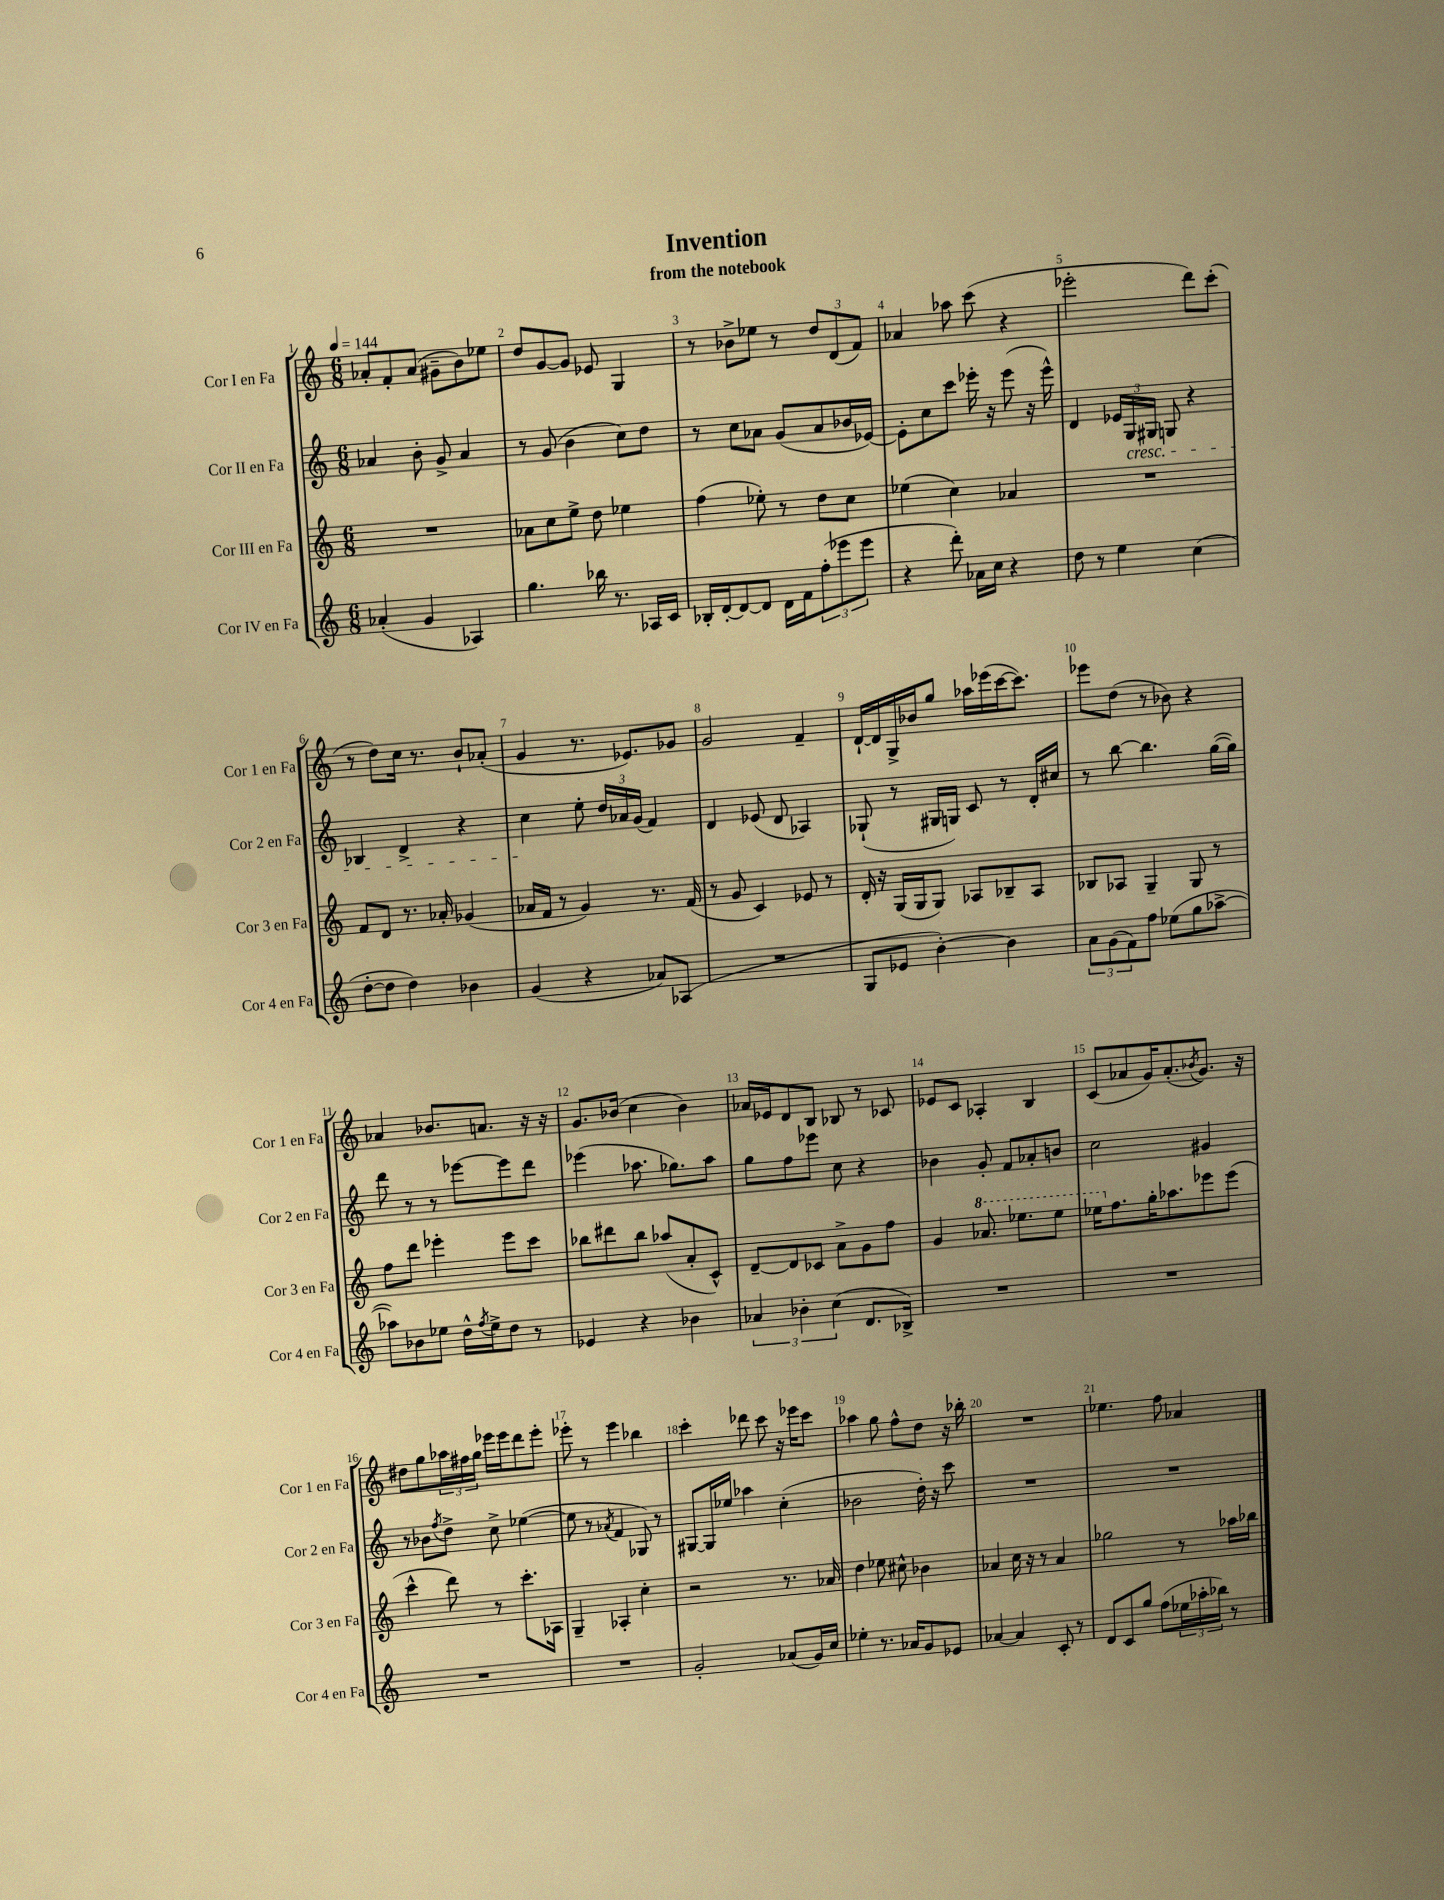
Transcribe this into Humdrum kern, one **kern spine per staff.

**kern	**kern	**kern	**kern
*part4	*part3	*part2	*part1
*staff4	*staff3	*staff2	*staff1
*I"Cor IV en Fa	*I"Cor III en Fa	*I"Cor II en Fa	*I"Cor I en Fa
*I'Cor 4 en Fa	*I'Cor 3 en Fa	*I'Cor 2 en Fa	*I'Cor 1 en Fa
*clefG2	*clefG2	*clefG2	*clefG2
*k[]	*k[]	*k[]	*k[]
*M6/8	*M6/8	*M6/8	*M6/8
*MM144	*MM144	*MM144	*MM144
=1	=1	=1	=1
(4a-X'/	2.r	4a-X/	8a-X'/L
.	.	.	8f'/
4g/	.	8b'\	(8a-/J
.	.	8g^/	8g#X~\L
4A-X/)	.	4a-/	8b\)
.	.	.	8ee-X\J
=2	=2	=2	=2
4.gg\	8a-X\L	8r	8dd/L
.	8cc\	(8g/	[8g/
.	8ee^\J	4b\	8g/J]
16bb-X\	8dd\	.	8e-X/
8.r	.	.	.
.	4ee-X\	8cc\L)	4G/
16A-X/LL	.	8dd\J	.
16c/JJ	.	.	.
=3	=3	=3	=3
16B-X'/LL	(4ff\	8r	8r
[16d'/J	.	.	.
8d/_	.	8cc\L	8b-X^\L
8d/J]	8ee-X'\)	8a-X\J	8ee-X\J
16d\LL	8r	(8g/L	8r
16f\J	.	.	.
(12ff'\	8dd\L	8a-/	12dd/L
12eee-X\	.	.	(12d/
.	8cc\J	16b-X/L	.
12eee-\J	.	.	12f/J)
.	.	[16e-X/JJ)	.
=4	=4	=4	=4
4r	(4ee-X\	8e-'\L]	4a-X/
.	.	8cc\	.
8ddd'\)	4cc\)	8ccc\J	8aa-X\
16a-X\LL	.	16eee-X'\	(8ccc\
16cc\JJ	.	16r	.
4r	4a-X/	(8eee-\	4r
.	.	16r	.
.	.	16eee-^^\)	.
=5	=5	=5	=5
8dd\	2.r	4d/	2eee-X'\
8r	.	.	.
4ee\	.	24e-X/LL	.
!	!	!LO:TX:b:i:t=cresc.	!
.	.	24G/	.
.	.	24G#X/JJ	.
.	.	8Gn/	.
(4cc\	.	4r	8ddd\L)
.	.	.	(8ccc'\J
!!LO:LB:g=z
=6	=6	=6	=6
[8dd'\L	8f/L	4B-X/	8r
8dd\J]	8d/J	.	8dd\L)
4dd\)	8.r	4d^/	16cc\Jk
.	.	.	8.r
.	16a-X'/	.	.
4b-X\	(4g-X/	4r	8b`/L
.	.	.	(8a-X'/J
=7	=7	=7	=7
(4g/	16a-X/LL	4cc\	4g/
.	16f/JJ	.	.
.	8r	.	.
4r	4g/)	8ee'\	8.r
.	.	24dd/LL	.
.	.	24a-X/	.
.	.	.	8.e-X/L)
.	.	(24g/JJ	.
8a-X/L)	8.r	4f/)	.
(8A-X/J	.	.	8g-X/J
.	(16f/	.	.
=8	=8	=8	=8
2.r	8r	4d/	2g/
.	8g/	.	.
.	4c/)	(8e-X/	.
.	.	8d/	.
.	8e-X/	4A-X/)	4f~/
.	8r	.	.
=9	=9	=9	=9
8G/L	16d'/	(8G-X`/	[16d`/LL
.	16r	.	16d/]
8e-X/J	(16G/LL	8r	16G^/
.	16G/J	.	16b-X/J
[4b'\)	8G/J)	16G#X/LL	8gg/J
.	.	16Gn/JJ)	.
.	8A-X/L	8c/	16aa-X\LL
.	.	.	(16eee-X\
4b\]	8B-X~/	8r	[16ccc\J
.	.	.	8.ccc\J])
.	8A-/J	16d'/LL	.
.	.	16cc#X/JJ	.
=10	=10	=10	=10
12a\L	8B-X/L	8r	8eee-X\L
(12g\	.	.	.
.	8A-X/J	[8bb\	(8dd\J
12f\)	.	.	.
8ff\J	4G~/	4.bb\]	8r
(8ee-X\L	.	.	8b-X\)
8gg\	8G/	.	4r
[8aa-X^\J	8r	([16gg\LL	.
.	.	16gg\JJ])	.
!!LO:LB:g=z
=11	=11	=11	=11
8aa-X\L])	8ff\L	8ddd\	4a-X/
8b-X\	8ddd\J	8r	.
8ee-X\J	4eee-X'\	8r	8.b-X/L
16dd^^\LL	.	[8eee-X\L	.
8qff/	.	.	.
16ee-^\J	.	.	8.an/J
8dd\J	8eee-\L	8eee-\]	.
8r	8ccc\J	8ddd\J	16r
.	.	.	16r
=12	=12	=12	=12
4e-X/	8bb-X\L	(4eee-X\	8.g/L
.	8ddd#X\	.	.
.	.	.	(16b-X/Jk
4r	8bb-\J	8.aa-X\	4cc\
.	(8aa-X/L	.	.
.	.	8.gg-X\L)	.
4b-X\	8a'/	.	4b-\)
.	8c^^/J)	8aa-\J	.
=13	=13	=13	=13
6a-X/	[8d~/L	8gg\L	16a-X/LL
.	.	.	16e-X/J
.	8d/]	8ff\	8d/
6b-X'\	.	.	.
.	8c-X/J	8eee-X\J	8B/J
(6cc\	.	.	.
.	8a^\L	8cc\	8B-X/
8.d/L	8g\	4r	8r
.	8ff\J	.	8c-X/
16B-X^/Jk)	.	.	.
=14	=14	=14	=14
2.r	4g/	4b-X\	8e-X/L
.	.	.	8c/J
*	*8va	*	*
.	8.aa-X/	8g'/	4A-X'/
.	.	8f/L	.
.	8.eee-X\L	.	.
.	.	8a-X'/	4B/
.	8eee-\J	8bn/J	.
=15	=15	=15	=15
2.r	16eee-X\KL	2cc\	(8c/L
*	*X8va	*	*
.	8.ff\	.	.
.	.	.	8a-X/
.	16gg'\K	.	16g/K)
.	8.aa-X\	.	(8.a-'/
.	.	.	8qb-X/
.	8eee-X\	4g#X/	8.g/J)
.	(8eee-\J	.	.
.	.	.	16r
!!LO:LB:g=z
=16	=16	=16	=16
2.r	4ccc^^\	8r	8dd#X\L
.	.	8b-X\L	8gg\
.	.	8qff/	.
.	8ddd\)	8dd^\J	24aa-X\L
.	.	.	24ff#X\
.	.	.	24gg\JJ
.	8r	8cc^\	16eee-X\LL
.	.	.	16eee-\J
.	8.ccc'\L	([4ee-X\	8ddd\
.	.	.	8eee-'\J
.	16A-X\Jk	.	.
=17	=17	=17	=17
2.r	4G~/	8ee-\]	8eee-X'\
.	.	8r	8r
.	.	8qa-X/	.
.	4A-X'/	4f/	4eee-\
.	4cc'\	8G-X/)	4bb-X\
.	.	8r	.
=18	=18	=18	=18
2g'/	2r	[8G#X/L	4ccc'\
.	.	16G#/L]	.
.	.	16ee-X/JJ	.
.	.	4aa-X\	8ddd-X\
.	.	.	8ccc\
(8a-X/L	8.r	(4cc'\	16r
.	.	.	16eee-X\KL
16g/L)	.	.	8ccc\J
16cc/JJ	16a-X/	.	.
=19	=19	=19	=19
4ee-X'\	4dd\	2b-X\	4aa-X\
8.r	8ee-X\	.	8gg\
.	8cc#X^^\	.	8ff^^\L
16a-X/KL	.	.	.
8g/	4b-X\	16dd'\)	8dd\J
.	.	16r	.
8e-X/J	.	8ccc\	16r
.	.	.	16bb-X'\
=20	=20	=20	=20
[4a-X/	4a-X/	2.r	2.r
4a-/]	16cc\	.	.
.	16r	.	.
.	8r	.	.
8c'/	4a-/	.	.
8r	.	.	.
=21	=21	=21	=21
8d/L	2gg-X\	2.r	4.ee-X\
8c/	.	.	.
8gg/J	.	.	.
(8ff\L	.	.	8ff\
24ee-X\L	8r	.	4a-X/
24aa-X'\	.	.	.
24bb-X\JJ)	.	.	.
8r	16aa-X\LL	.	.
.	16bb-X\JJ	.	.
==	==	==	==
*-	*-	*-	*-
